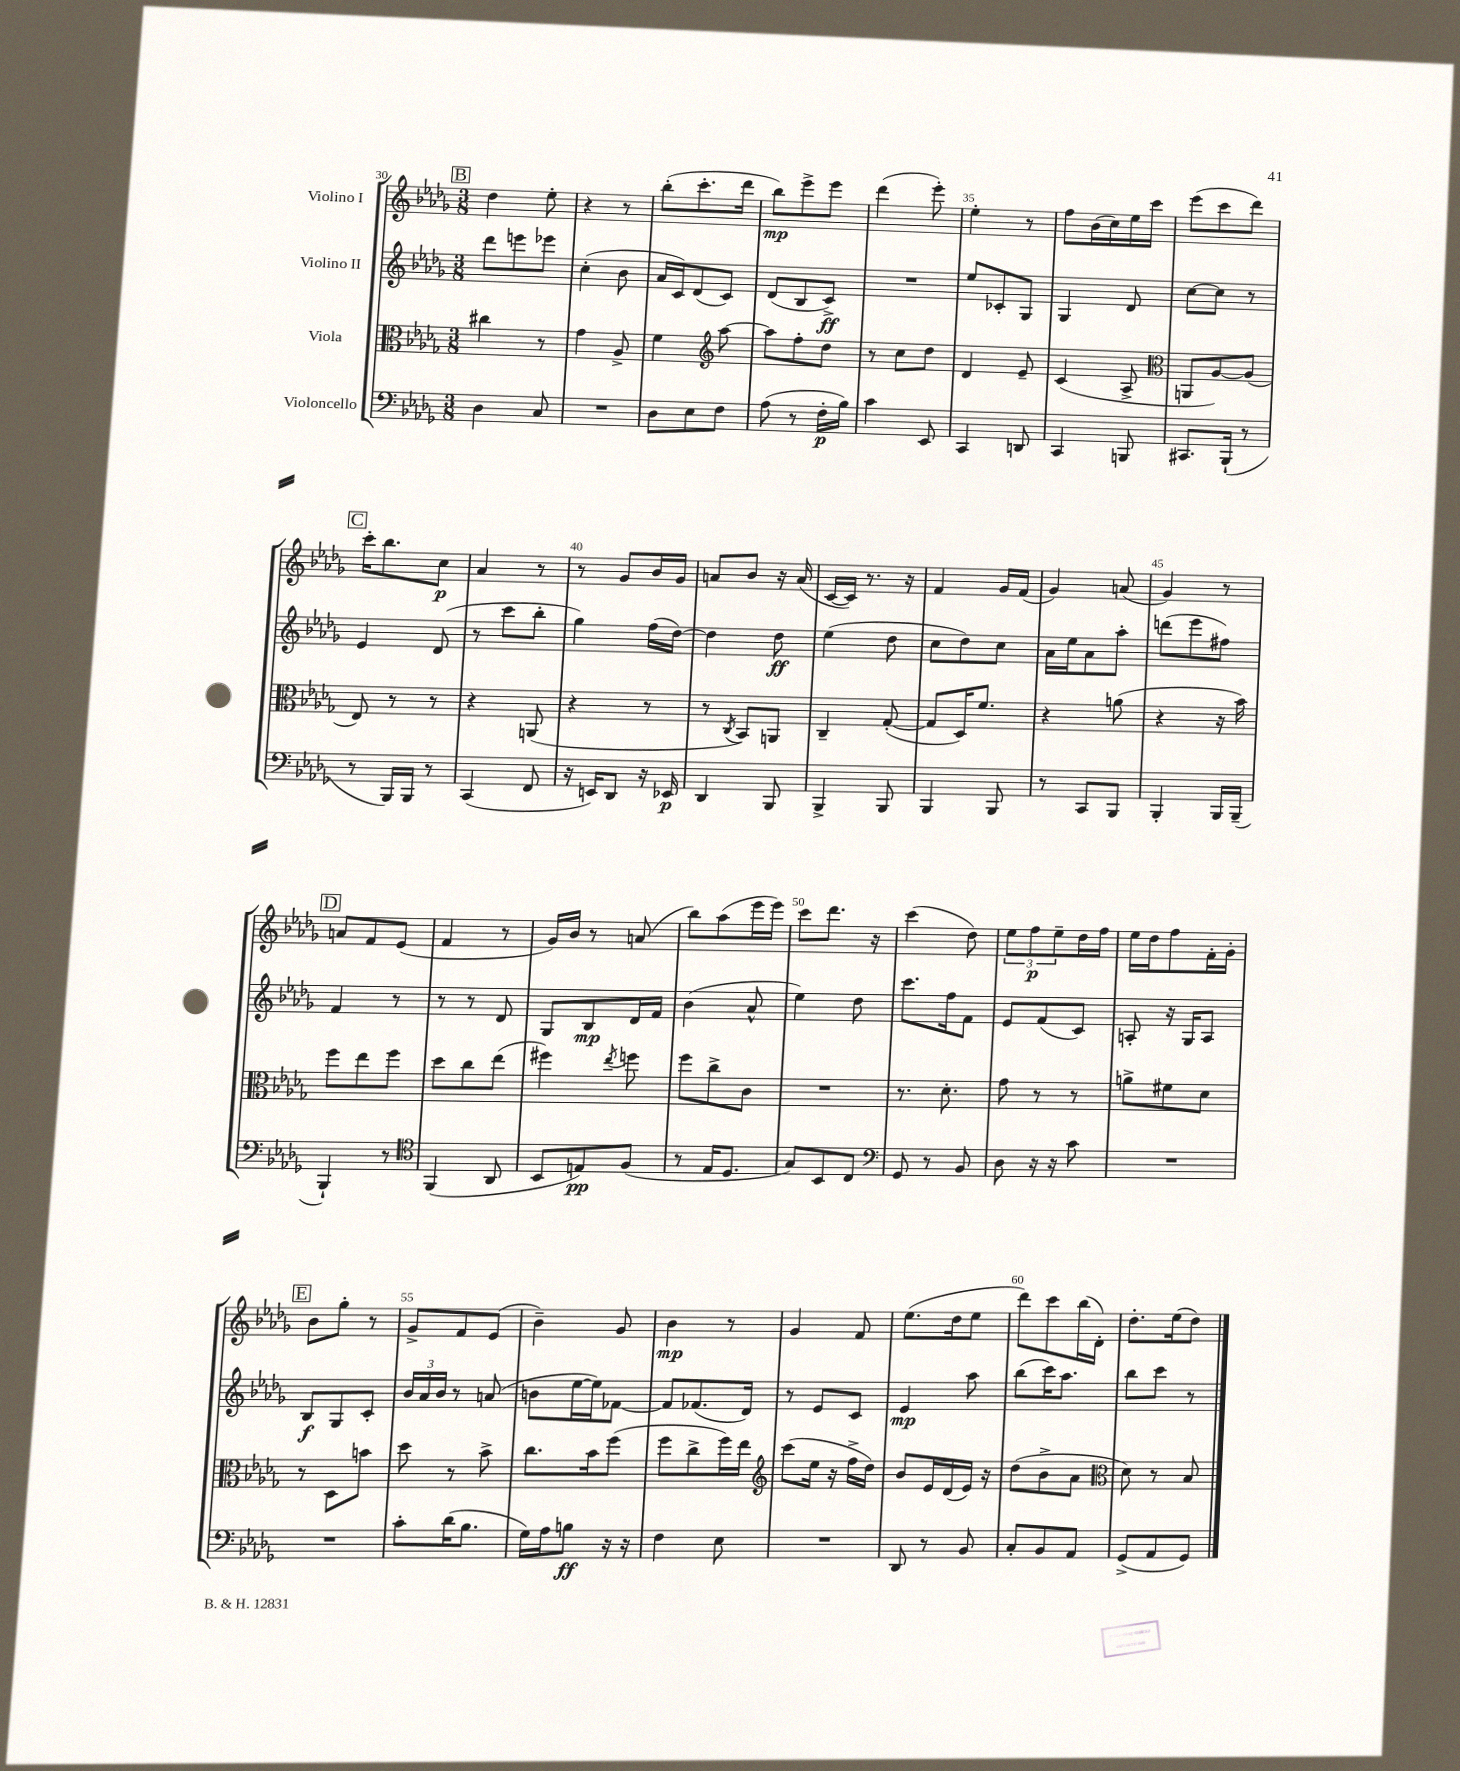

**kern	**kern	**kern	**kern
*staff4	*staff3	*staff2	*staff1
*clefF4	*clefC3	*clefG2	*clefG2
*k[b-e-a-d-g-]	*k[b-e-a-d-g-]	*k[b-e-a-d-g-]	*k[b-e-a-d-g-]
*M3/8	*M3/8	*M3/8	*M3/8
4D-\	4cc#\	8ddd-\L	4dd-\
.	.	8eee\	.
8C/	8r	8eee-\J	8ee-'\
=	=	=	=
4.r	4g-\	(4cc'\	4r
.	8A-^/	8b-\	8r
=	=	=	=
8D-\L	4f\	16a-/LL	(8bb-'\L
.	.	16c/J)	.
8E-\	.	(8d-/	8.ccc'\
*	*clefG2	*	*
8F\J	[8aa-\	8c/J)	.
.	.	.	16ddd-\Jk
=	=	=	=
(8A-\	8aa-\]L	(8d-/L	8bb-\L)
8r	8ff'\	8B-/	8eee-^\
16F'\LL	8dd-\J	8c^/J)	8eee-\J
16B-\JJ)	.	.	.
=	=	=	=
4c\	8r	4.r	(4ddd-\
.	8cc\L	.	.
8EE-/	8dd-\J	.	8eee-'\)
=	=	=	=
4CC/	4d-/	8ee-/L	4ee-'\
.	.	8c-'/	.
8DD/	8e-~/	8G-/J	8r
=	=	=	=
4CC/	(4c/	4G-/	8ff\L
.	.	.	(16b-\L
.	.	.	16cc\)
8BBB/	8A-^/	8d-/	16ee-\
.	.	.	16ccc\JJ
=	=	=	=
*	*clefC3	*	*
8.CC#/L	8AA/L	[8cc\L	(8eee-\L
.	[8A-/)	8cc\]J	8ccc\
(16BBB-`/Jk	.	.	.
8r	(8A-/]J	8r	8ddd-\J)
=	=	=	=
8r	8E-/)	4e-/	16ccc'\LK
.	.	.	8.bb-\
16BBB-/LL)	8r	.	.
16BBB-/JJ	.	.	.
8r	8r	(8d-/	8cc\J
=	=	=	=
(4CC/	4r	8r	4a-/
.	.	8ccc\L	.
8FF/	(8AA/	8bb-'\J	8r
=	=	=	=
16r	4r	4gg-\)	8r
16EE/LK)	.	.	.
8DD-/J	.	.	8g-/L
16r	8r	(16ff\LL	16b-/L
16EE-/	.	[16dd-\JJ)	16g-/JJ
=	=	=	=
4DD-/	8r	4dd-\]	8a/L
.	8qC/	.	.
.	8BB-/L)	.	8b-/J
8BBB-/	8AA/J	8dd-\	16r
.	.	.	(16a/
=	=	=	=
4BBB-^/	4C~/	(4ee-\	[16c/LL
.	.	.	16c/]JJ)
.	.	.	8.r
8BBB-/	([8G-'/	8dd-\	.
.	.	.	16r
=	=	=	=
4BBB-/	8G-/]L	8cc\L	4f/
.	16D-/K)	8dd-\)	.
.	8.f/J	.	.
8BBB-/	.	8cc\J	16g-/LL
.	.	.	(16f/JJ
=	=	=	=
8r	4r	16a-\LL	4g-/)
.	.	16ee-\J	.
8CC/L	.	8a-\	.
8BBB-/J	(8a\	8aa-'\J	(8a/
=	=	=	=
4BBB-'/	4r	(8ddd\L	4g-/)
.	.	8eee-\	.
16BBB-/LL	16r	8ff#\J)	8r
(16BBB-~/JJ	16b-\)	.	.
=	=	=	=
4BBB-`/)	8ff\L	4f/	8a/L
.	8ee-\	.	8f/
8r	8ff\J	8r	(8e-/J
=	=	=	=
*clefC4	*	*	*
(4FF/	8dd-\L	8r	4f/
.	8cc\	8r	.
8AA-/	(8ee-\J	8d-/	8r
=	=	=	=
8BB-/L	4ff#\)	8G-/L	16g-/LL)
.	.	.	16b-/JJ
8E/)	.	8B-/	8r
.	8qee-/	.	.
(8F/J	8ff\	16d-/L	(8a/
.	.	16f/JJ	.
=	=	=	=
8r	8ff\L	(4b-\	8bb-\L)
16E-/LK	8cc^\	.	(8aa-\
8.D-/J	.	.	.
.	8c\J	8a-^^/	16eee-\L
.	.	.	16eee-\JJ)
=	=	=	=
8G-/L)	4.r	4ee-\)	8ccc\L
8BB-/	.	.	8.ddd-\J
8C/J	.	8dd-\	.
.	.	.	16r
=	=	=	=
*clefF4	*	*	*
8GG-/	8.r	8.ccc\L	(4ccc\
8r	.	.	.
.	8.d-'\	16ff\k	.
8BB-/	.	8f\J	8dd-\)
=	=	=	=
8D-\	8g-\	8e-/L	12ee-\L
.	.	.	12ff\
16r	8r	(8f/	.
.	.	.	12ee-~\
16r	.	.	.
8c\	8r	8c/J)	16dd-\L
.	.	.	16ff\JJ
=	=	=	=
4.r	8a^\L	8A'/	16ee-\LL
.	.	.	16dd-\J
.	8f#\	16r	8ff\
.	.	16G-/LK	.
.	8d-\J	8A/J	16f'\L
.	.	.	16g-'\JJ
=	=	=	=
4.r	8r	8B-/L	8b-\L
.	8D-\L	8G-/	8gg-'\J
.	8b\J	8c'/J	8r
=	=	=	=
8c'\L	8dd-\	24b-/LL	8g-^/L
.	.	24a-/	.
.	.	24b-/JJ	.
(16d-\K	8r	8r	8f/
8.B-\J	.	.	.
.	8b-^\	(8a/	(8e-/J
=	=	=	=
16G-\LL)	8.cc\L	8b\L	4b-~\)
16A-\J	.	.	.
8B\J	.	[16ee-\L	.
.	16b-\k	16ee-\]J)	.
16r	(8ff\J	[8f-\J	8g-/
16r	.	.	.
=	=	=	=
4F\	8ff\L	8f-/]L	4b-\
.	8cc^\	(8.f-/	.
8E-\	16ff\L)	.	8r
.	16ee-\JJ	16d-/Jk)	.
=	=	=	=
*	*clefG2	*	*
4.r	(8ccc\L	8r	4g-/
.	16ee-\Jk	8e-/L	.
.	16r	.	.
.	16ff^\LL	8c/J	8f/
.	16dd-\JJ)	.	.
=	=	=	=
8DD-/	8b-/L	4e-/	(8.ee-\L
8r	16e-/L	.	.
.	(16d-/	.	16dd-\k
8BB-/	16e-/JJ)	8aa-\	8ee-\J
.	16r	.	.
=	=	=	=
8C'/L	(8dd-\L	(8bb-\L	8ddd-\L)
8BB-/	8b-^\	16ccc\K)	8ccc\
.	.	8.aa-\J	.
8AA-/J	8a-\J	.	(16bb-\L
.	.	.	16d-'\JJ)
=	=	=	=
*	*clefC3	*	*
(8GG-^/L	8d-\)	8bb-\L	8.dd-'\L
8AA-/	8r	8ccc\J	.
.	.	.	(16ee-\k
8GG-/J)	8B-/	8r	8dd-\J)
==	==	==	==
*-	*-	*-	*-
